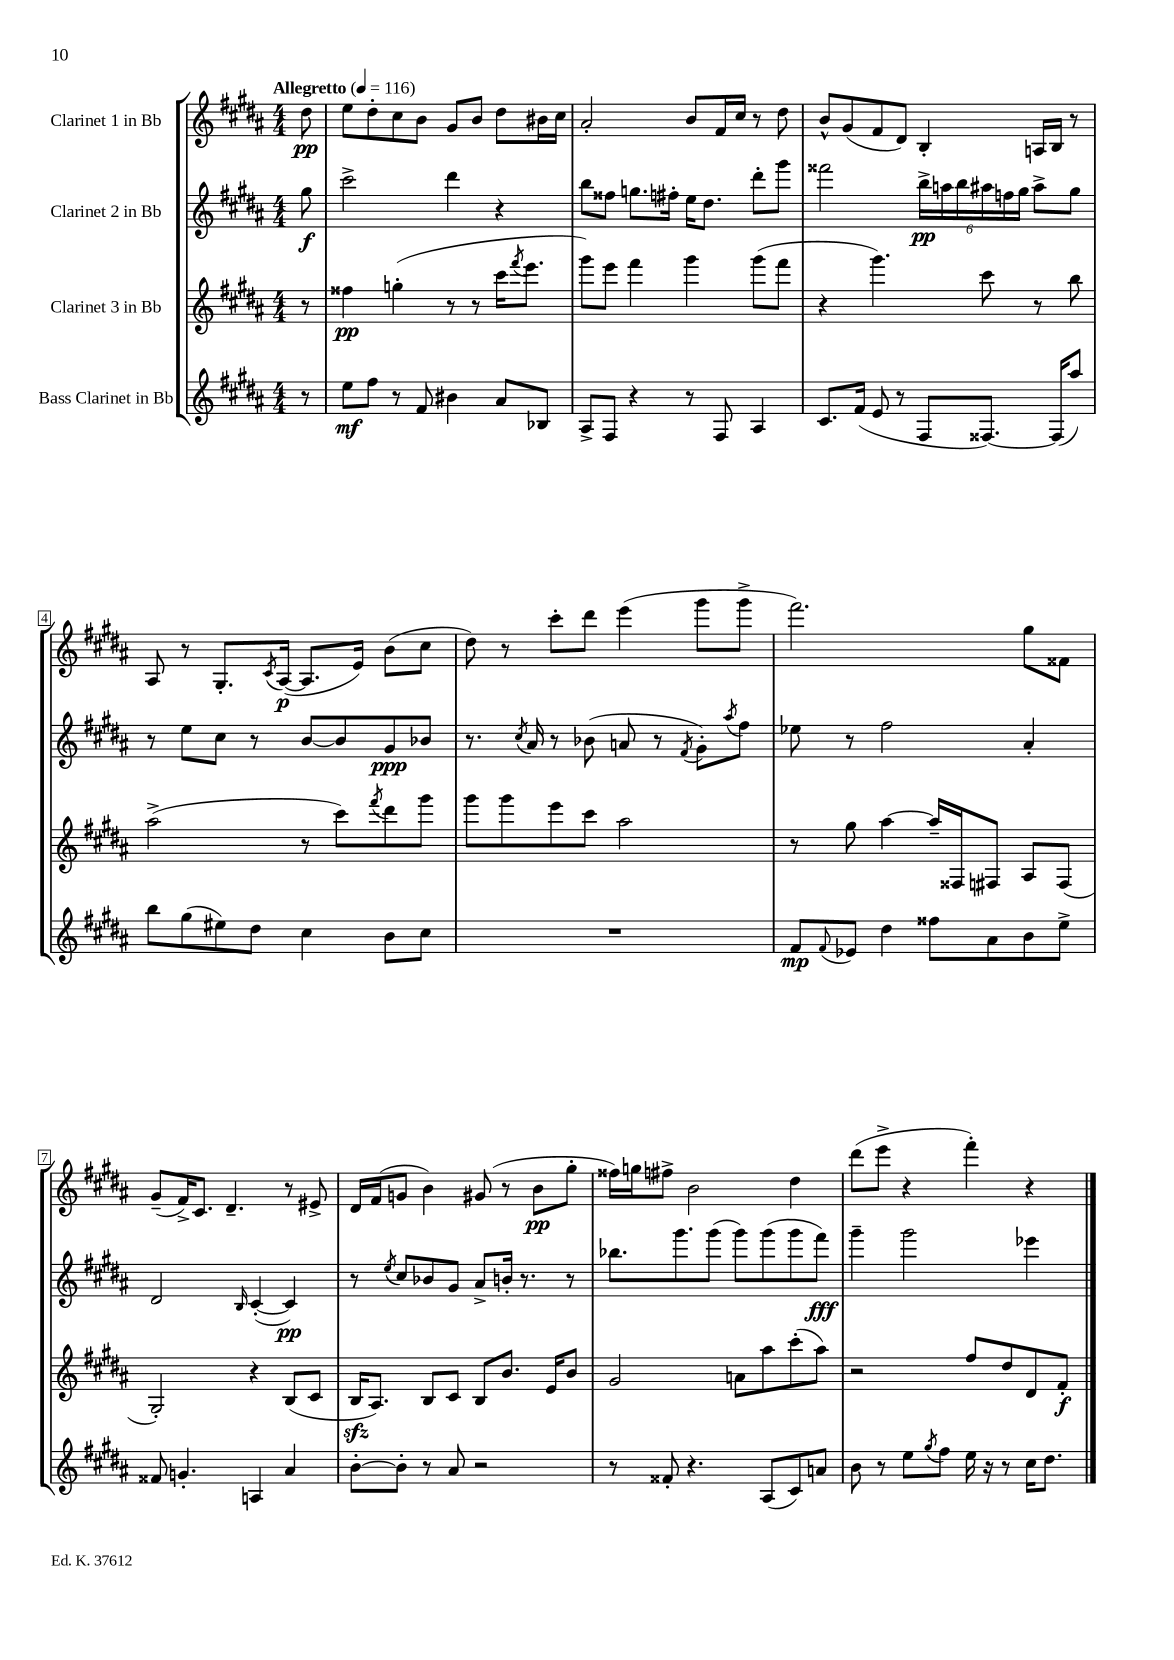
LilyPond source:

<<
\new StaffGroup <<
\new Staff = "s0" \with { instrumentName = "Clarinet 1 in Bb" } {
    \clef treble \key b \major \numericTimeSignature \time 4/4 \partial 8 \tempo "Allegretto" 4 = 116
    dis''8\pp |
    e''8 dis''8-. cis''8 b'8 gis'8 b'8 dis''8 bis'16 cis''16 |
    ais'2-. b'8 fis'16 cis''16 r8 dis''8 |
    b'8-^ gis'8( fis'8 dis'8) b4-. a16 b16 r8 |
    ais8 r8 gis8.-. \acciaccatura { cis'8 } ais16~\p( ais8. e'16) b'8( cis''8 |
    dis''8) r8 cis'''8-. dis'''8 e'''4( gis'''8 gis'''8-> |
    fis'''2.) gis''8 fisis'8 |
    gis'8--( fis'16->) cis'8. dis'4.-- r8 eis'8-> |
    dis'16 fis'16( g'8 b'4) gis'8( r8 b'8\pp gis''8-. |
    fisis''16) g''16 fis''8-> b'2 dis''4 |
    dis'''8( e'''8-> r4 fis'''4-.) r4 \bar "|." |
}
\new Staff = "s1" \with { instrumentName = "Clarinet 2 in Bb" } {
    \clef treble \key b \major \numericTimeSignature \time 4/4 \partial 8
    gis''8\f |
    cis'''2-> dis'''4 r4 |
    b''8 fisis''8 g''8. fis''16-. e''16 dis''8. dis'''8-. gis'''8 |
    fisis'''2 \tuplet 6/4 { b''16->\pp a''16 b''16 ais''16 f''16 gis''16 } ais''8-> gis''8 |
    r8 e''8 cis''8 r8 b'8~ b'8 gis'8\ppp bes'8 |
    r8. \acciaccatura { cis''8 } ais'16 r8 bes'8( a'8 r8 \acciaccatura { fis'8 } gis'8-.) \acciaccatura { ais''8 } fis''8 |
    ees''8 r8 fis''2 ais'4-. |
    dis'2 \grace { b16 } cis'4~-.( cis'4\pp) |
    r8 \acciaccatura { e''8 } cis''8 bes'8 gis'8 ais'8-> b'16-. r8. r8 |
    bes''8. gis'''8. gis'''8( gis'''8) gis'''8( gis'''8 fis'''8\fff) |
    gis'''4-- gis'''2 ees'''4 \bar "|." |
}
\new Staff = "s2" \with { instrumentName = "Clarinet 3 in Bb" } {
    \clef treble \key b \major \numericTimeSignature \time 4/4 \partial 8
    r8 |
    fisis''4\pp g''4-.( r8 r8 cis'''16 \acciaccatura { fis'''8 } e'''8. |
    gis'''8) e'''8 fis'''4 gis'''4 gis'''8( fis'''8 |
    r4 gis'''4.) cis'''8 r8 b''8 |
    ais''2->( r8 cis'''8) \acciaccatura { fis'''8 } dis'''8 gis'''8 |
    gis'''8 gis'''8 e'''8 cis'''8 ais''2 |
    r8 gis''8 ais''4~ ais''16-- fisis16 fis8 ais8 fis8( |
    gis2-.) r4 b8( cis'8 |
    b16\sfz ais8.) b8 cis'8 b8 b'8. e'16 b'8 |
    gis'2 a'8 ais''8 cis'''8-.( ais''8) |
    r2 fis''8 dis''8 dis'8 fis'8-.\f \bar "|." |
}
\new Staff = "s3" \with { instrumentName = "Bass Clarinet in Bb" } {
    \clef treble \key b \major \numericTimeSignature \time 4/4 \partial 8
    r8 |
    e''8\mf fis''8 r8 fis'8 bis'4 ais'8 bes8 |
    ais8-> fis8 r4 r8 fis8 ais4 |
    cis'8. fis'16( e'8 r8 fis8 fisis8.~) fisis16( ais''8) |
    b''8 gis''8( eis''8) dis''8 cis''4 b'8 cis''8 |
    R1 |
    fis'8\mp \appoggiatura { fis'8 } ees'8 dis''4 fisis''8 ais'8 b'8 e''8-> |
    fisis'8 g'4.-. a4 ais'4 |
    b'8~-. b'8-. r8 ais'8 r2 |
    r8 fisis'8-. r4. ais8( cis'8) a'8 |
    b'8 r8 e''8 \acciaccatura { gis''8 } fis''8 e''16 r16 r8 cis''16 dis''8. \bar "|." |
}
>>
>>
\layout { \context { \Score \override BarNumber.stencil = #(make-stencil-boxer 0.1 0.3 ly:text-interface::print) } }
